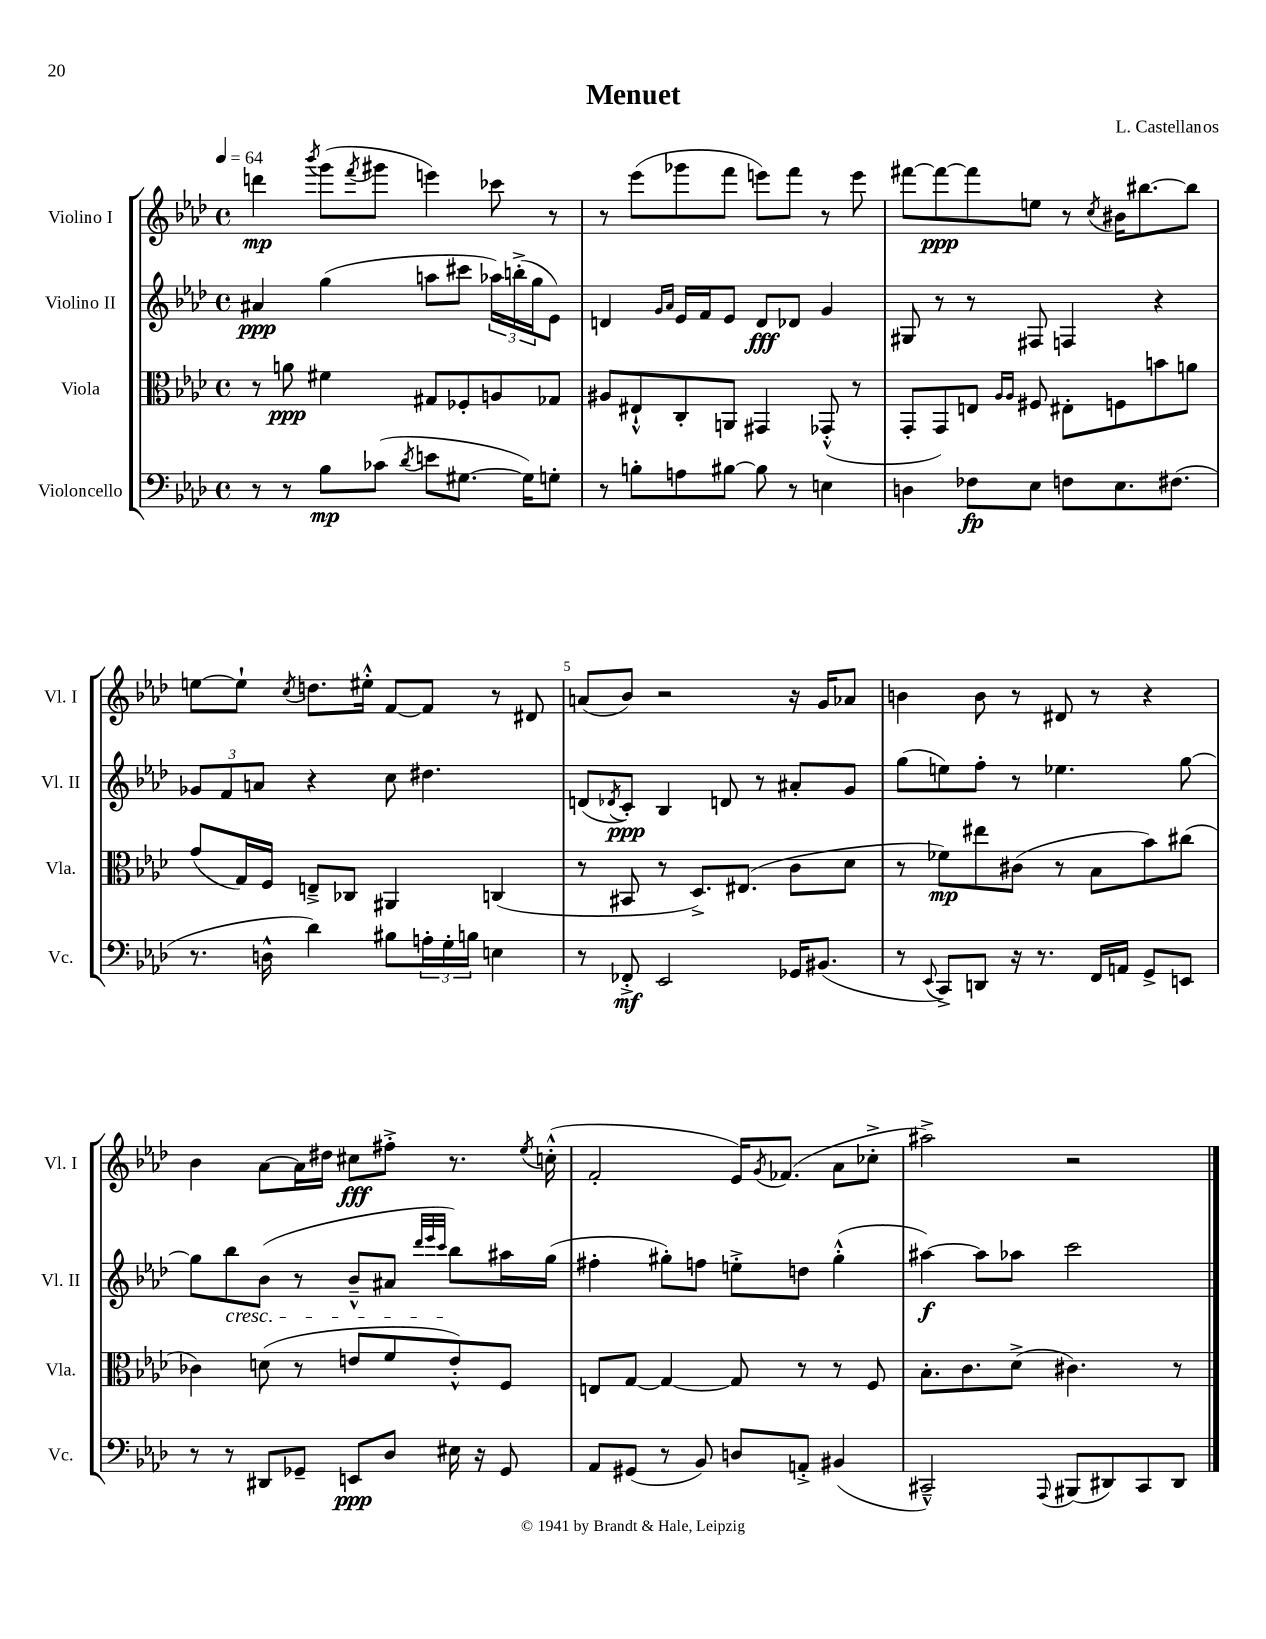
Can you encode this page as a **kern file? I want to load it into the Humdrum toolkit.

**kern	**kern	**kern	**kern
*staff4	*staff3	*staff2	*staff1
*clefF4	*clefC3	*clefG2	*clefG2
*k[b-e-a-d-]	*k[b-e-a-d-]	*k[b-e-a-d-]	*k[b-e-a-d-]
*M4/4	*M4/4	*M4/4	*M4/4
*met(c)	*met(c)	*met(c)	*met(c)
*MM64	*MM64	*MM64	*MM64
8r	8r	4a#/	4ddd\
8r	8a\	.	.
.	.	.	8qbbb-/
8B-\L	4f#\	(4gg\	(8ggg\L
.	.	.	8qfff/
(8c-\J	.	.	8ggg#\J
8qd-/	.	.	.
8e\L	8G#/L	8aa\L	4eee\)
[8.G#\J	8F-'/	8ccc#\J	.
.	8A/	24aa-\LL)	8ccc-\
.	.	(24bb'^\	.
16G#\]LK)	.	.	.
.	.	24gg\J	.
8G'\J	8G-/J	8e-\J)	8r
=	=	=	=
8r	8A#/L	4d/	8r
8B'\L	8E#`^^/	.	(8eee-\L
.	.	16qqg/LL	.
.	.	16qqa-/JJ	.
8A\	8C'/	16e-/LL	8ggg-\
.	.	16f/J	.
[8B#\J	8AA/J	8e-/J	8fff\J
8B#\]	4GG#/	8d/L	8eee\L)
8r	.	8d-/J	8fff\J
4E\	(8GG-'^^/	4g/	8r
.	8r	.	8eee\
=	=	=	=
4D\	8GG'/L	8G#/	[8fff#\L
.	8GG/)	8r	8fff#\_
8F-\L	8E/J	8r	8fff#\]
.	16qqA-/LL	.	.
.	16qqA-/JJ	.	.
8E-\J	8F#/	8F#/	8ee\J
8F\L	8E#'\L	4F/	8r
.	.	.	8qcc/
8.E-\	8F\	.	16b#\LK
.	.	.	[8.bb#\
.	8b\	4r	.
(8.F#\J	.	.	.
.	8a\J	.	8bb#\]J
=	=	=	=
8.r	(8g/L	12g-/L	[8ee\L
.	.	12f/	.
.	16G/L)	.	8ee`\]J
.	.	12a/J	.
16D^^\	16F/JJ	.	.
.	.	.	8qcc/
4d-\)	8E~^/L	4r	8.dd\L
.	8C-/J	.	.
.	.	.	16ee#'^^\Jk
8B#\L	4AA#/	8cc\	[8f/L
24A'\L	.	4.dd#\	8f/]J
24G'\	.	.	.
24B\JJ	.	.	.
4E\	(4C/	.	8r
.	.	.	8d#/
=	=	=	=
8r	8r	(8d/L	(8a/L
.	.	8qd-/	.
8FF-'^/	8BB#/	8c'/J)	8b-/J)
2EE-/	8r	4B-/	2r
.	8.D-^/L)	.	.
.	.	8d/	.
.	(8.E#/J	.	.
.	.	8r	.
16GG-/LK	8c\L	8a#'/L	16r
(8.BB#/J	.	.	16g/LK
.	8d-\J	8g/J	8a-/J
=	=	=	=
8r	8r	(8gg\L	4b\
8qqEE-/	.	.	.
8CC^/L)	8f-\L)	8ee\)	.
8DD/J	8ee#\	8ff'\J	8b\
16r	(8c#\J	8r	8r
8.r	.	.	.
.	8r	4.ee-\	8d#/
16FF/LL	8B-\L	.	8r
16AA/JJ	.	.	.
8GG^/L	8b-\)	.	4r
8EE/J	(8cc#\J	[8gg\	.
=	=	=	=
8r	4c-\)	8gg\]L	4b-\
8r	.	8bb-\	.
8DD#/L	(8d\	(8b-\J	[8a-\L
8GG-~/J	8r	8r	16a-\]L
.	.	.	16dd#\JJ
8EE/L	8e/L	8b-~^^/L	8cc#\L
8D-/J	8f/	8a#/J	8ff#'^\J
.	.	32qqddd-/LLL	.
.	.	32qqeee-/	.
.	.	32qqccc/JJJ	.
16E#\	8e'^^/)	8bb-\L)	8.r
16r	.	.	.
8GG-/	8F/J	16aa#\L	.
.	.	.	8qee-/
.	.	(16gg\JJ	(16cc'^^\
=	=	=	=
8AA-/L	8E/L	4ff#'\	2f'/
(8GG#/J	[8G/J	.	.
8r	4G/_	8gg#'\L)	.
8BB-/)	.	8ff\J	.
8D/L	8G/]	8ee'^\L	16e-/LK)
.	.	.	8qg/
.	.	.	(8.f-/J
8AA'^/J	8r	8dd\J	.
(4BB#/	8r	(4gg#'^^\	8a-\L
.	8F/	.	8cc-'^\J
=	=	=	=
2CC#~^^/)	8.B-'\L	[4aa#\)	2aa#^\)
.	8.c\	.	.
.	.	8aa#\]L	.
.	(8d-^\J	8aa-\J	.
8qqAAA-/	.	.	.
(8BBB#/L	4.c#\)	2ccc\	2r
8DD#/)	.	.	.
8CC#/	.	.	.
8DD#/J	8r	.	.
==	==	==	==
*-	*-	*-	*-
